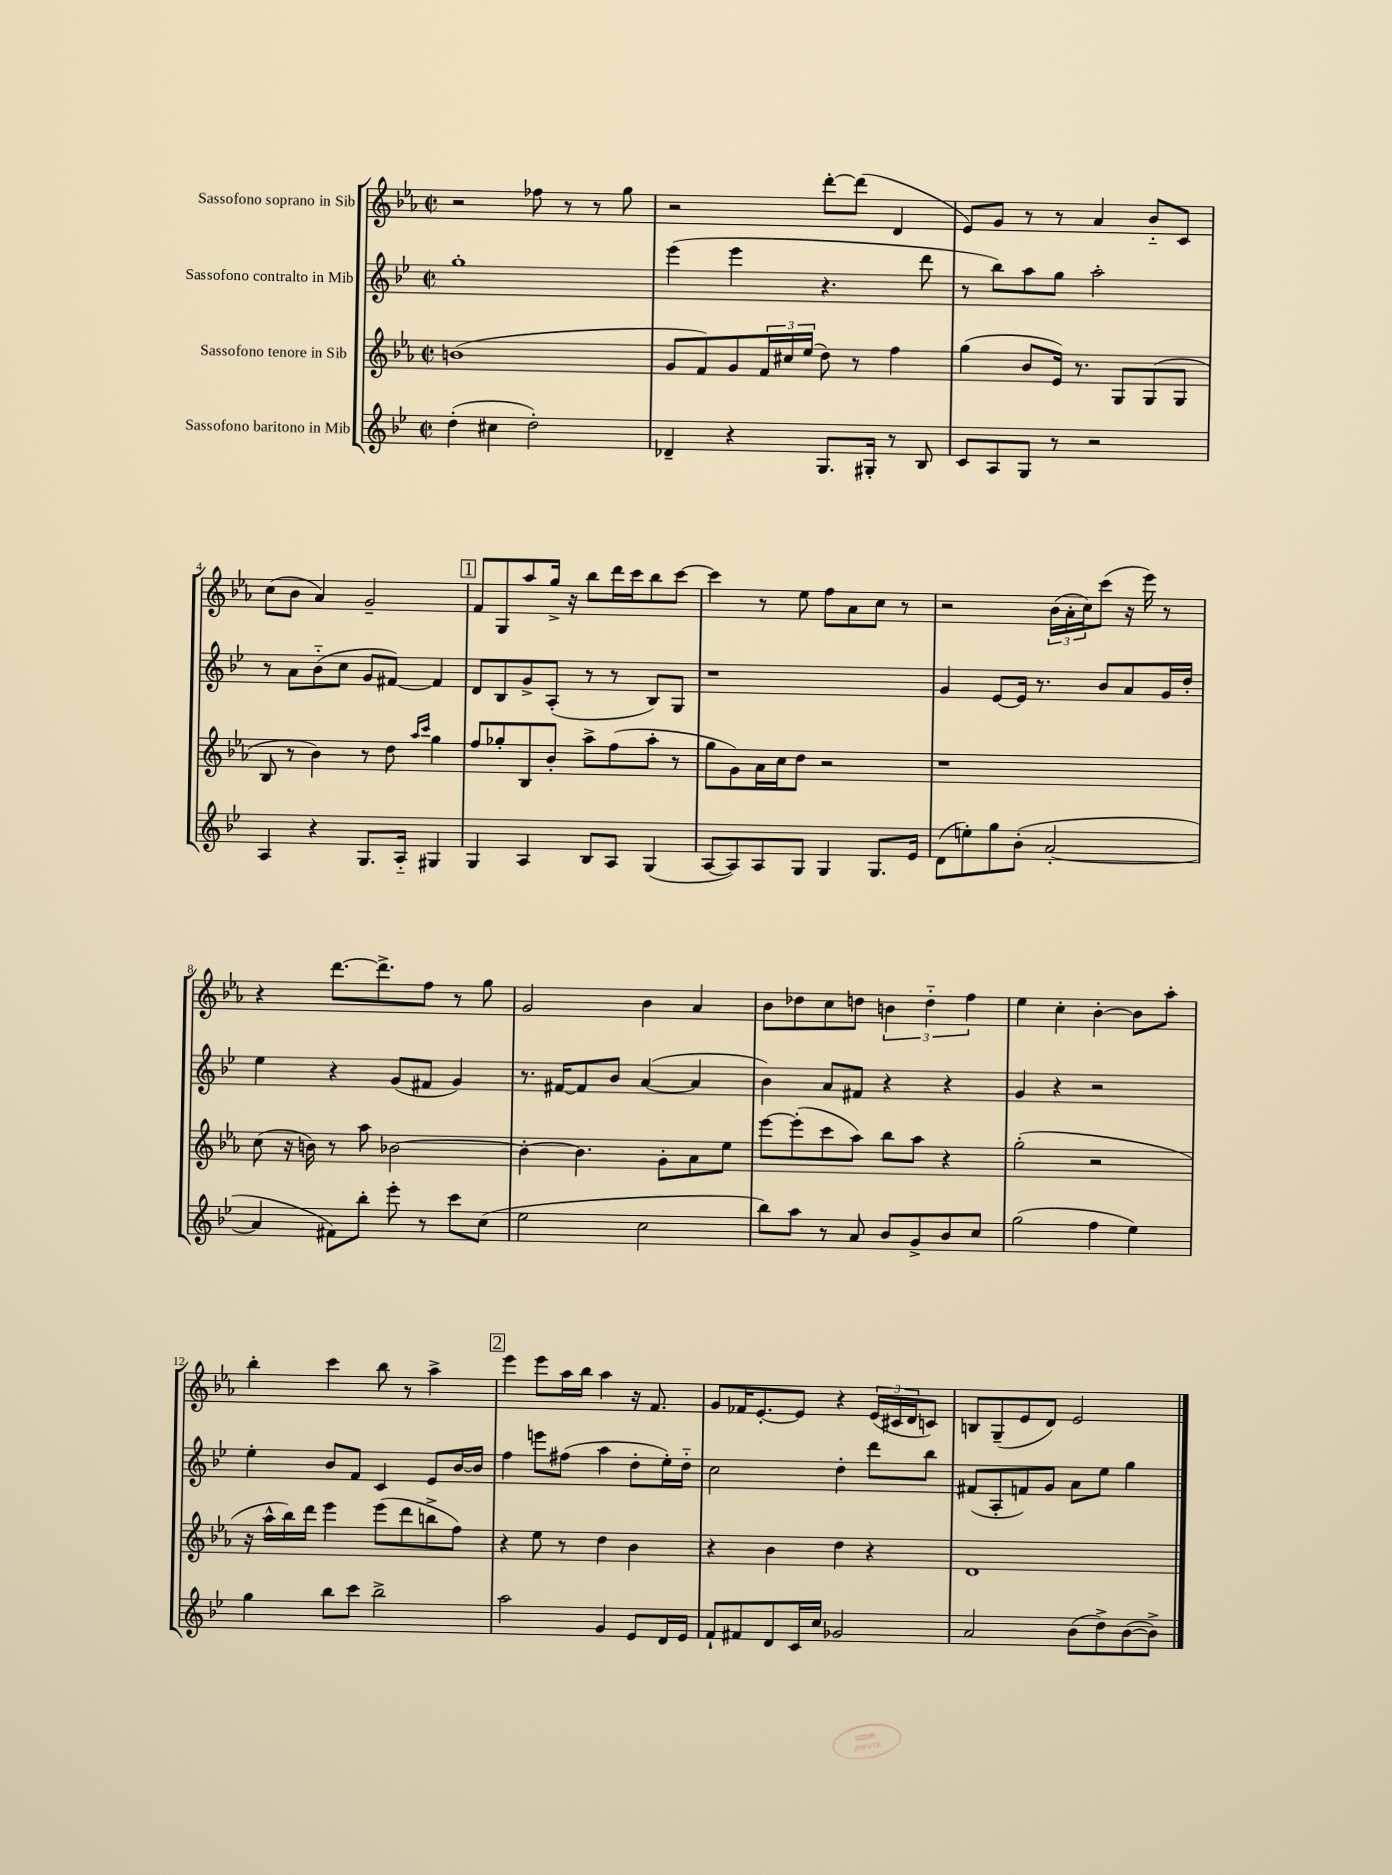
<<
\new StaffGroup <<
\new Staff = "s0" \with { instrumentName = "Sassofono soprano in Sib" } {
    \clef treble \key ees \major \defaultTimeSignature \time 2/2
    r2 fes''8 r8 r8 g''8 |
    r2 d'''8~-. d'''8( d'4 |
    ees'8) g'8 r8 r8 aes'4 bes'8-_ c'8 |
    c''8( bes'8 aes'4) g'2-- |
    \mark \markup { \box "1" } f'8 g8 aes''8 g''16-> r16 bes''8 d'''16 c'''16 bes''8 c'''8~ |
    c'''4 r8 ees''8 f''8 aes'8 c''8 r8 |
    r2 \tuplet 3/2 { bes'16( aes'16-. c''16) } c'''8( r16 ees'''16) r8 |
    r4 d'''8.~ d'''8.-> f''8 r8 g''8 |
    g'2 bes'4 aes'4 |
    bes'8 des''8 c''8 d''8 \tuplet 3/2 { b'4 d''4-_ f''4 } |
    ees''4 c''4-. bes'4~-. bes'8 aes''8-. |
    bes''4-. c'''4 bes''8 r8 aes''4-> |
    \mark \markup { \box "2" } ees'''4 ees'''8 aes''16 bes''16 aes''4 r16 f'8. |
    g'8 fes'16 ees'8.~-. ees'8 r4 \tuplet 3/2 { ees'16( cis'16 d'16 } c'8) |
    b8 g8--( ees'8 d'8) ees'2 \bar "|." |
}
\new Staff = "s1" \with { instrumentName = "Sassofono contralto in Mib" } {
    \clef treble \key bes \major \defaultTimeSignature \time 2/2
    g''1-. |
    ees'''4( ees'''4 r4. d'''8 |
    r8 bes''8) a''8 g''8 a''2-. |
    r8 a'8 bes'8-_( c''8 g'8 fis'8~) fis'4 |
    \mark \markup { \box "1" } d'8 bes8 g'8-> a8-.( r8 r8 bes8) g8 |
    r1 |
    g'4 ees'8~ ees'16 r8. bes'8 a'8 g'16 d''16-. |
    ees''4 r4 g'8( fis'8 g'4) |
    r8. fis'16~ fis'8 bes'8 a'4~( a'4 |
    bes'4) a'8 fis'8 r4 r4 |
    g'4 r4 r2 |
    ees''4-. bes'8 f'8 c'4 ees'8 bes'16~ bes'16 |
    \mark \markup { \box "2" } f''4 e'''8 fis''8( a''4 d''8-. ees''16-.) d''16-_ |
    c''2 d''4-. d'''8 bes''8 |
    fis'8( a8-. f'8) g'8 a'8 ees''8 g''4 \bar "|." |
}
\new Staff = "s2" \with { instrumentName = "Sassofono tenore in Sib" } {
    \clef treble \key ees \major \defaultTimeSignature \time 2/2
    b'1( |
    g'8 f'8) g'8 \tuplet 3/2 { f'16 cis''16 ees''16( } d''8) r8 f''4 |
    g''4( bes'8 ees'16) r8. g8 g8( g8 |
    bes8 r8 bes'4) r8 d''8 \grace { aes''16 c'''16 } g''4 |
    \mark \markup { \box "1" } f''8 ges''8-. bes8 bes'8-. aes''8-> f''8( aes''8-. r8 |
    g''8 g'8) aes'16 c''16 d''8 r2 |
    r1 |
    c''8( r16 b'16) r8 aes''8 bes'2~ |
    bes'4~-. bes'4. g'8-. aes'8 ees''8 |
    ees'''8~ ees'''8-.( c'''8 aes''8) bes''8 aes''8 r4 |
    g''2-.( r2 |
    r16 aes''16-^ bes''16) d'''16 ees'''4 ees'''8( d'''8 b''8-> f''8) |
    \mark \markup { \box "2" } r4 ees''8 r8 d''4 bes'4 |
    r4 bes'4 d''4 r4 |
    d'1 \bar "|." |
}
\new Staff = "s3" \with { instrumentName = "Sassofono baritono in Mib" } {
    \clef treble \key bes \major \defaultTimeSignature \time 2/2
    d''4-.( cis''4 d''2-.) |
    des'4-- r4 g8. gis16-. r8 bes8 |
    c'8 a8 g8 r8 r2 |
    a4 r4 g8. a16-_ gis4 |
    \mark \markup { \box "1" } g4 a4 bes8 a8 g4( |
    a8~ a8) a8 g8 g4 g8. ees'16 |
    d'8( e''8-.) g''8 bes'8-.( a'2~-. |
    a'4 fis'8) bes''8-. ees'''8-. r8 c'''8 c''8( |
    ees''2 c''2 |
    bes''8) a''8 r8 a'8 bes'8 g'8-> bes'8 c''8 |
    g''2( f''4 ees''4) |
    g''4 bes''8 c'''8 bes''2-> |
    \mark \markup { \box "2" } a''2 g'4 ees'8 d'16 ees'16 |
    f'8-! fis'8 d'8 c'16 c''16 ges'2 |
    a'2 bes'8( d''8->) bes'8~( bes'8->) \bar "|." |
}
>>
>>
